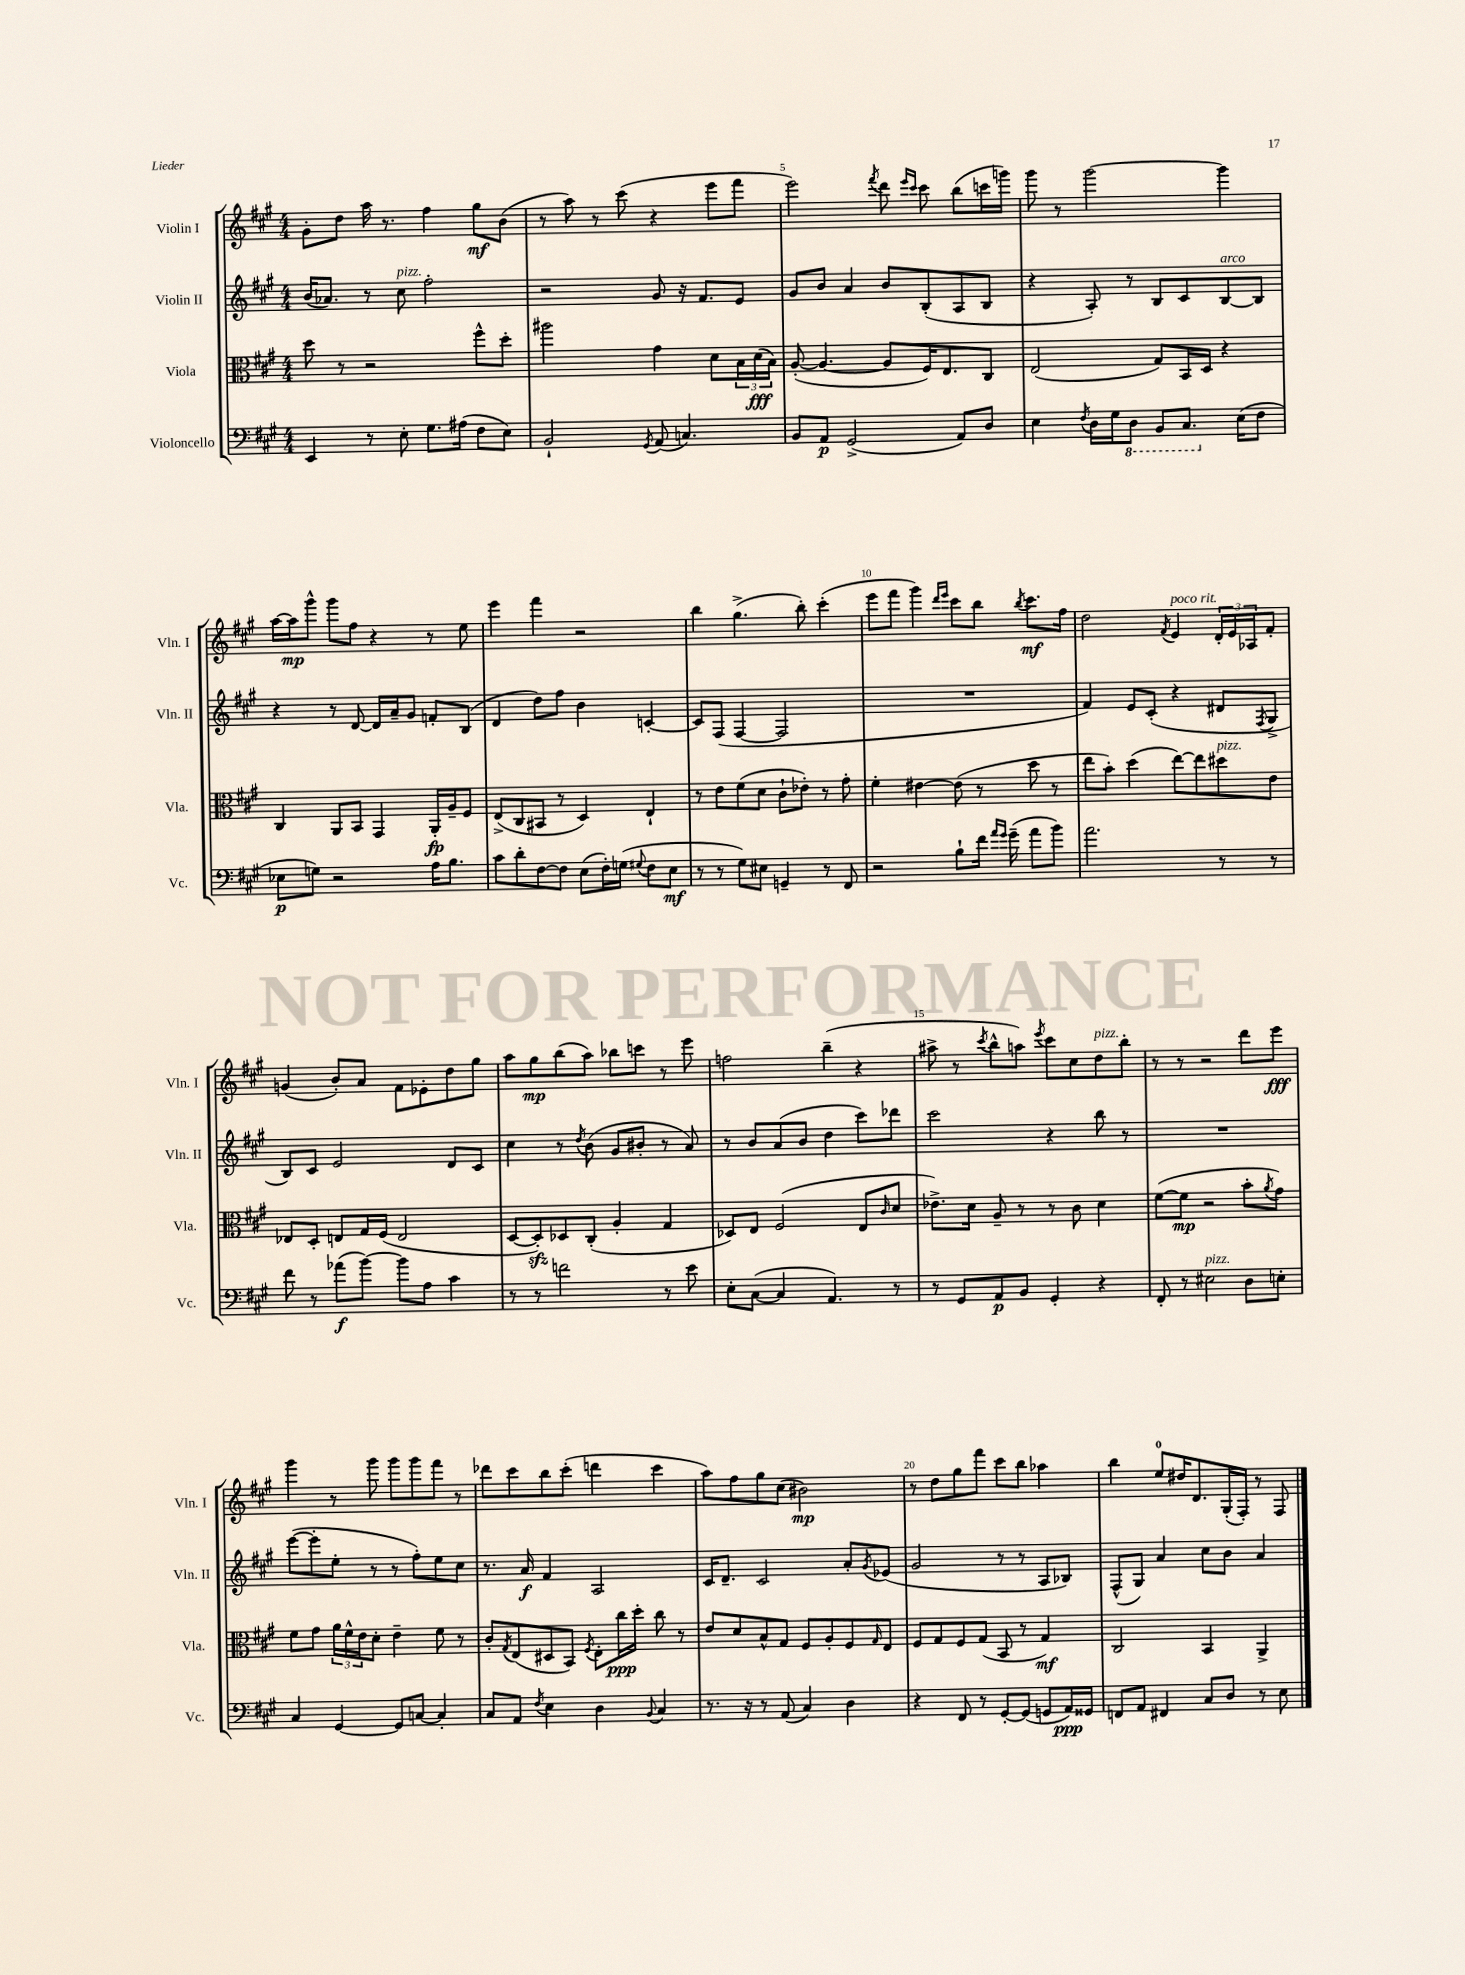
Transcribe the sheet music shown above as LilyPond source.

<<
\new StaffGroup <<
\new Staff = "s0" \with { instrumentName = "Violin I" shortInstrumentName = "Vln. I" } {
    \clef treble \key a \major \numericTimeSignature \time 4/4
    gis'8-. d''8 a''16 r8. fis''4 gis''8\mf b'8( |
    r8 a''8) r8 cis'''8( r4 e'''8 fis'''8 |
    e'''2) \acciaccatura { fis'''8 } d'''8 \grace { e'''16 cis'''16 } cis'''8 b''8( c'''16 g'''16) |
    gis'''8 r8 gis'''2~ gis'''4 |
    a''16~ a''16\mp gis'''8-^ gis'''8 fis''8 r4 r8 e''8 |
    e'''4 fis'''4 r2 |
    b''4 gis''4.->( b''8-.) cis'''4-.( |
    e'''8 fis'''8 gis'''4) \grace { d'''16 e'''16 } cis'''8 b''8 \acciaccatura { b''8 } cis'''8.\mf fis''16 |
    d''2 \acciaccatura { fis'8 } e'4^\markup { \italic "poco rit." } \tuplet 3/2 { d'16-. e'16 aes16 } fis'8-. |
    g'4( b'8-.) a'8 fis'8 ees'8-. d''8 gis''8 |
    a''8 gis''8\mp b''8( a''8) bes''8 c'''8 r8 e'''8 |
    f''2 b''4--( r4 |
    ais''8-> r8 \acciaccatura { cis'''8 } b''8-^ a''8) \acciaccatura { e'''8 } cis'''8 cis''8 d''8^\markup { \italic "pizz." } b''8-. |
    r8 r8 r2 d'''8 e'''8\fff |
    gis'''4 r8 gis'''8 gis'''8 gis'''8 fis'''8 r8 |
    des'''8 cis'''8 b''8 cis'''8-.( d'''4 cis'''4 |
    a''8) fis''8 gis''8 cis''8( bis'2\mp) |
    r8 d''8 gis''8 fis'''8 cis'''8 b''8 aes''4 |
    b''4 e''8-0 dis''16 d'8. gis16-.( fis16-.) r8 fis8 \bar "|." |
}
\new Staff = "s1" \with { instrumentName = "Violin II" shortInstrumentName = "Vln. II" } {
    \clef treble \key a \major \numericTimeSignature \time 4/4
    b'16( aes'8.) r8 cis''8^\markup { \italic "pizz." } fis''2-. |
    r2 gis'8 r16 fis'8. e'8 |
    gis'8 b'8 a'4 b'8 b8-.( a8 b8 |
    r4 a8-.) r8 b8 cis'8 b8~^\markup { \italic "arco" } b8 |
    r4 r8 d'8~ d'16 a'16-- gis'8 f'8-. b8( |
    d'4 d''8) fis''8 b'4 c'4~-. |
    c'8 fis8( fis4~ fis2 |
    R1 |
    fis'4) e'8 cis'8-.( r4 dis'8 \acciaccatura { fis8 } gis8-> |
    b8) cis'8 e'2 d'8 cis'8 |
    cis''4 r8 \acciaccatura { d''8 } b'8( gis'8 bis'8-. r8 a'8) |
    r8 b'8 a'8( b'8 d''4 cis'''8) des'''8 |
    cis'''2 r4 b''8 r8 |
    R1 |
    e'''8~( e'''8-. e''8-. r8 r8 fis''8-.) e''8 cis''8 |
    r8. a'16\f fis'4 a2 |
    cis'16 d'8.-- cis'2 a'8-. \acciaccatura { gis'8 } ees'8( |
    gis'2 r8 r8 a8 bes8) |
    fis8-^( gis8) a'4 cis''8 b'8 a'4 \bar "|." |
}
\new Staff = "s2" \with { instrumentName = "Viola" shortInstrumentName = "Vla." } {
    \clef alto \key a \major \numericTimeSignature \time 4/4
    d''8 r8 r2 fis''8-^ d''8-. |
    ais''2 gis'4 d'8 \tuplet 3/2 { b16 d'16\fff( b16) } |
    a8~-.( a4.~ a8 fis16) e8. cis8 |
    e2( gis8) b,16 d16 r4 |
    cis4 a,8 b,8 gis,4 a,16-.\fp a16-- fis8 |
    e8->( cis8 bis,8 r8 d4) e4-! |
    r8 e'8 fis'8( d'8 cis'8-! ees'8-.) r8 gis'8-. |
    fis'4-. eis'4~ eis'8( r8 d''8 r8 |
    e''8 b'8-.) d''4( e''8~) e''8 dis''8^\markup { \italic "pizz." } e'8 |
    ees8 d8-. e8 gis16 fis16( e2 |
    d8~ d8-.\sfz) des8 cis8-.( a4-. gis4 |
    des8) e8 fis2( e8 \grace { cis'16 } d'8 |
    ees'8.->) d'16 a8-- r8 r8 cis'8 d'4 |
    fis'8~( fis'8\mp r2 b'8-. \acciaccatura { a'8 } gis'8) |
    fis'8 gis'8 \tuplet 3/2 { a'16 fis'16-^ e'16 } d'8-. e'4-- fis'8 r8 |
    cis'8-. \acciaccatura { gis8 } e8( dis8 b,8) \acciaccatura { fis8 } e8-. cis''16\ppp d''16-. cis''8 r8 |
    e'8 d'8 b8-^ gis8 fis8 a8-. fis8 \grace { gis16 } e8 |
    fis8 gis8 fis8 gis8( b,8 r8 gis4\mf) |
    cis2 b,4 a,4-> \bar "|." |
}
\new Staff = "s3" \with { instrumentName = "Violoncello" shortInstrumentName = "Vc." } {
    \clef bass \key a \major \numericTimeSignature \time 4/4
    e,4 r8 e8-. gis8. ais16( fis8 e8) |
    b,2-! \acciaccatura { gis,8 } a,8( c4.) |
    b,8 a,8\p gis,2->( a,8) d8 |
    e4 \acciaccatura { fis8 } d16 gis16 \ottava #-1 d,8 b,,8 cis,8. \ottava #0 e16( fis8 |
    ees8\p g8) r2 a16 b8. |
    cis'8 d'8-. fis8~ fis8 e8( fis16-.) g16( \appoggiatura { gis8 } fis8 e8\mf |
    r8 r8 gis8) eis8 g,4-- r8 fis,8 |
    r2 b8-! fis'16 \grace { a'16 gis'16 } gis'16--( a'8 b'8) |
    a'2. r8 r8 |
    fis'8 r8 aes'8\f( b'8~) b'8 a8 cis'4 |
    r8 r8 f'2 r8 e'8 |
    e8-. cis8~( cis4 a,4.) r8 |
    r8 gis,8 a,8\p b,8 gis,4-. r4 |
    fis,8-. r8 eis2^\markup { \italic "pizz." } d8 e8-. |
    cis4 gis,4~ gis,8 c8~ c4-. |
    cis8 a,8 \acciaccatura { fis8 } e4 d4 \appoggiatura { b,8 } cis4 |
    r8. r16 r8 a,8( cis4) d4 |
    r4 fis,8 r8 gis,8~-. gis,8( g,8 a,16\ppp) gisis,16 |
    f,8 a,8 fis,4 cis8 d8 r8 e8 \bar "|." |
}
>>
>>
\layout { \context { \Score currentBarNumber = #3 \override BarNumber.break-visibility = ##(#f #t #t) barNumberVisibility = #(every-nth-bar-number-visible 5) } }
